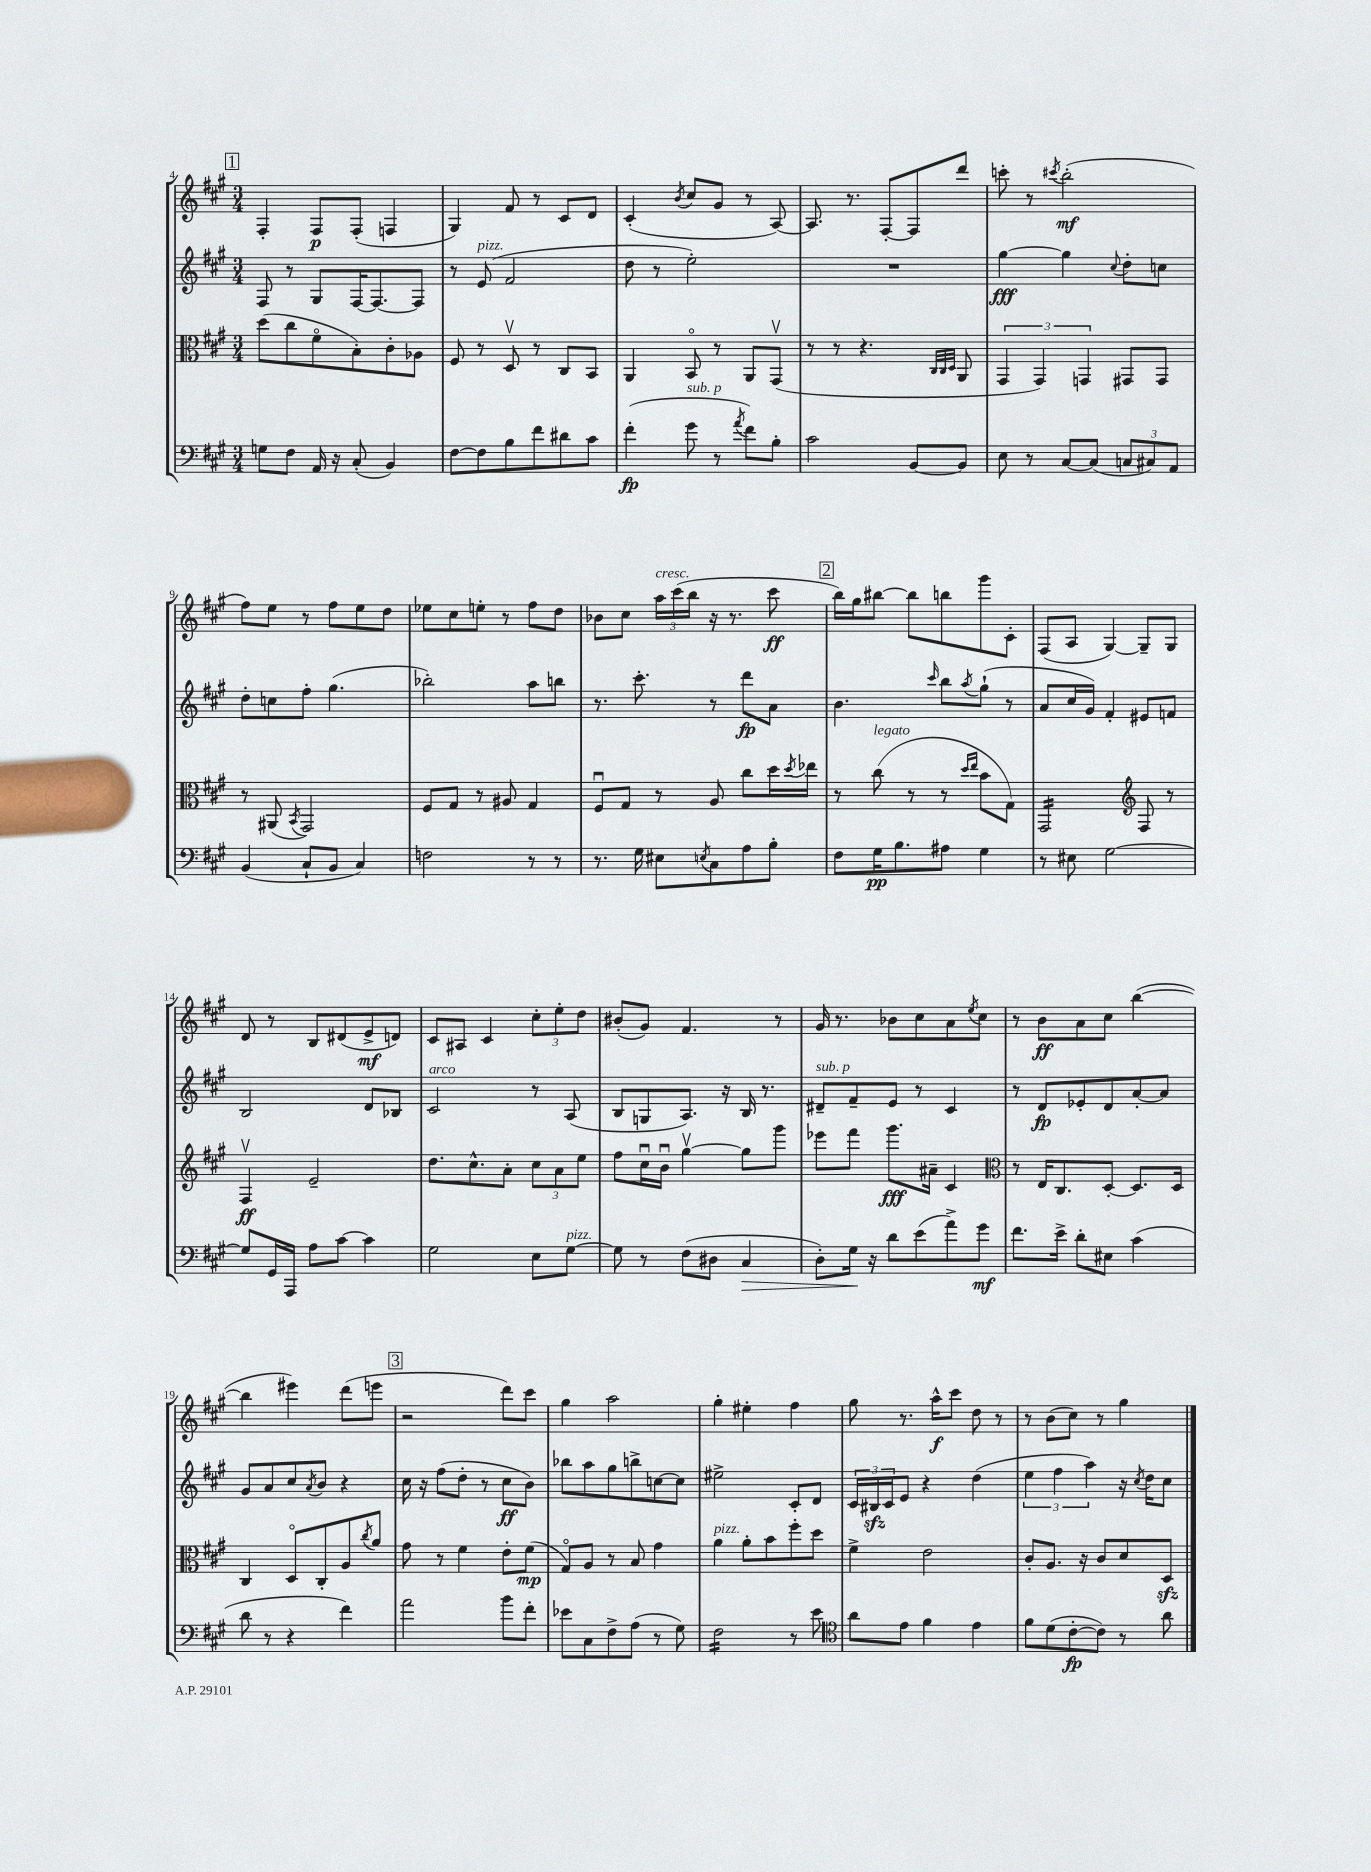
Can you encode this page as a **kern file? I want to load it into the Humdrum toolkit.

**kern	**kern	**kern	**kern
*staff4	*staff3	*staff2	*staff1
*clefF4	*clefC3	*clefG2	*clefG2
*k[f#c#g#]	*k[f#c#g#]	*k[f#c#g#]	*k[f#c#g#]
*M3/4	*M3/4	*M3/4	*M3/4
8G	(8dd	8F#	4F#'
8F#	8cc#	8r	.
16AA	8f#o	8G#	8F#
16r	.	.	.
(8C#'	8B')	[16F#	(8F#'
.	.	8.F#_	.
4BB)	8c#'	.	4F
.	8A-	8F#]	.
=	=	=	=
[8F#	8F#	8r	4G#)
8F#]	8r	(8e	.
8B	8Dv	2f#	8f#
8f#	8r	.	8r
8d#	8C#	.	8c#
8c#	8BB	.	8d
=	=	=	=
(4f#'	4AA	8dd	(4c#'
.	.	8r	.
.	.	.	8qb
8g#	8BBo	2ee')	8cc#
8r	8r	.	8g#
8qa	.	.	.
8f#)	8AA	.	8r
8B'	(8GG#v	.	[8A)
=	=	=	=
2c#	8r	2.r	8.A]
.	8r	.	.
.	.	.	8.r
.	4.r	.	.
.	.	.	[8F#'
[8BB	.	.	8F#]
.	32qqC#	.	.
.	32qqC#	.	.
.	32qqD	.	.
8BB]	8AA	.	8ddd
=	=	=	=
8E	6GG#	[4gg#	8ccc'
8r	.	.	8r
.	6GG#)	.	.
.	.	.	8qccc#
[8C#	.	4gg#]	(2bb'
.	6GG	.	.
(8C#]	.	.	.
.	.	8qqcc#	.
12C	8GG#	8dd'	.
12C#)	.	.	.
.	8GG#	8cc	.
12AA	.	.	.
=	=	=	=
(4BB	8r	8dd'	8ff#)
.	(8AA#	8cc	8ee
.	8qBB	.	.
8C#`	2GG#)	8ff#'	8r
8BB	.	(4.gg#	8ff#
4C#)	.	.	8ee
.	.	.	8dd
=	=	=	=
2F	8F#	2bb-')	8ee-
.	8G#	.	8cc#
.	8r	.	8ee'
.	8A#	.	8r
8r	4G#	8aa	8ff#
8r	.	8bb	8dd
=	=	=	=
8.r	8F#u	8.r	8b-
.	8G#	.	8cc#
16G#	.	8.ccc#'	.
8E#	8r	.	24aa
.	.	.	(24ccc#
.	.	.	24bb
8qE	.	.	.
8C#	8A	8r	16r
.	.	.	8.r
8A	8cc#	8ddd	.
8B'	16dd	8a	8ccc#
.	8qdd	.	.
.	16ee-	.	.
=	=	=	=
8F#	8r	4.b	16bb)
.	.	.	16gg#
16G#	(8cc#	.	[8bb#
8.B	.	.	.
.	8r	.	8bb#]
.	.	16qqccc#	.
8A#	8r	8bb	8bb
.	16qqdd	.	.
.	16qqee	8qaa	.
4G#	8b	(8gg#`	8ggg#
.	8G#)	8r	8c#'
=	=	=	=
8r	2GG#	8a	(8F#
8E#	.	16cc#	8A
.	.	16g#)	.
[2G#	.	4f#'	[4G#)
*	*clefG2	*	*
.	8F#	8e#	8G#~]
.	8r	8f	8G#
=	=	=	=
8G#]	4F#v	2B	8d
16GG#	.	.	8r
16AAA	.	.	.
8A	2e~	.	8B
[8c#	.	.	(8d#
4c#]	.	8d	8e^
.	.	8B-	8d)
=	=	=	=
2G#	8.dd	2c#	8c#
.	.	.	8A#
.	8.cc#^^	.	.
.	.	.	4c#
.	8a'	.	.
8E	12cc#	8r	12cc#'
.	12a	.	12ee'
[8G#	.	(8A	.
.	12ee	.	12dd
=	=	=	=
8G#]	8ff#	8B	(8b#'
8r	16cc#u	8G	8g#)
.	16bu	.	.
(8F#	[4gg#v	8.A)	4.f#
8D#	.	.	.
.	.	16r	.
4C#	8gg#]	16B	.
.	.	8.r	.
.	8ggg#	.	8r
=	=	=	=
8D')	8eee-	8d#~	16g#
.	.	.	8.r
16G#	8fff#	8f#~	.
16r	.	.	.
8d	8.ggg#	8e	8b-
(8e	.	8r	8cc#
.	16a#~	.	.
8a^)	4c#	4c#	8a
.	.	.	8qee
8g#	.	.	8cc#
=	=	=	=
*	*clefC3	*	*
8.f#	8r	8r	8r
.	16E	8d	8b
16e^	8.C#	.	.
8d'	.	8e-'	8a
8E#	[8D'	8d	8cc#
(4c#	8.D]	[8a'	([4bb
.	.	8a]	.
.	16D	.	.
=	=	=	=
8d	4C#	8g#	4bb]
8r	.	8a	.
4r	8Do	8cc#	4eee#)
.	.	8qa	.
.	8C#'	8b	.
4f#)	8A	4r	(8ddd
.	8qcc#	.	.
.	8a	.	8eee
=	=	=	=
2a	8g#	16cc#	2r
.	.	16r	.
.	8r	(8ff#	.
.	4f#	8dd'	.
.	.	8r	.
8b	8e'	8cc#	8ddd)
8f#'	(8f#	8b)	8ccc#
=	=	=	=
8e-	8G#o)	8bb-	4gg#
8C#	8A	8aa	.
8F#^	8r	8gg#	2aa
(8A	8B	8bb^	.
8r	4g#	[8cc	.
8G#)	.	8cc]	.
=	=	=	=
2F#	4a	2ee#^	4gg#'
.	8a'	.	4ee#'
.	8b	.	.
8r	8ff#'	8c#'	4ff#
8e	8dd	8d	.
=	=	=	=
*clefC4	*	*	*
8a	4f#^	24c#	8gg#
.	.	24B#	.
.	.	24c#	.
8e	.	8e	8.r
4f#	2e	4r	.
.	.	.	16aa^^
.	.	.	8ccc#
4e	.	(4dd	8dd
.	.	.	8r
=	=	=	=
8f#	8c#'	6ee	8r
(8d	8.A	.	(8b
.	.	6ff#	.
[8c#'	.	.	8cc#)
.	16r	.	.
.	.	6aa)	.
8c#])	8c#	.	8r
8r	8d	16r	4gg#
.	.	8qcc#	.
.	.	16dd	.
8a	8D	8cc#	.
==	==	==	==
*-	*-	*-	*-
